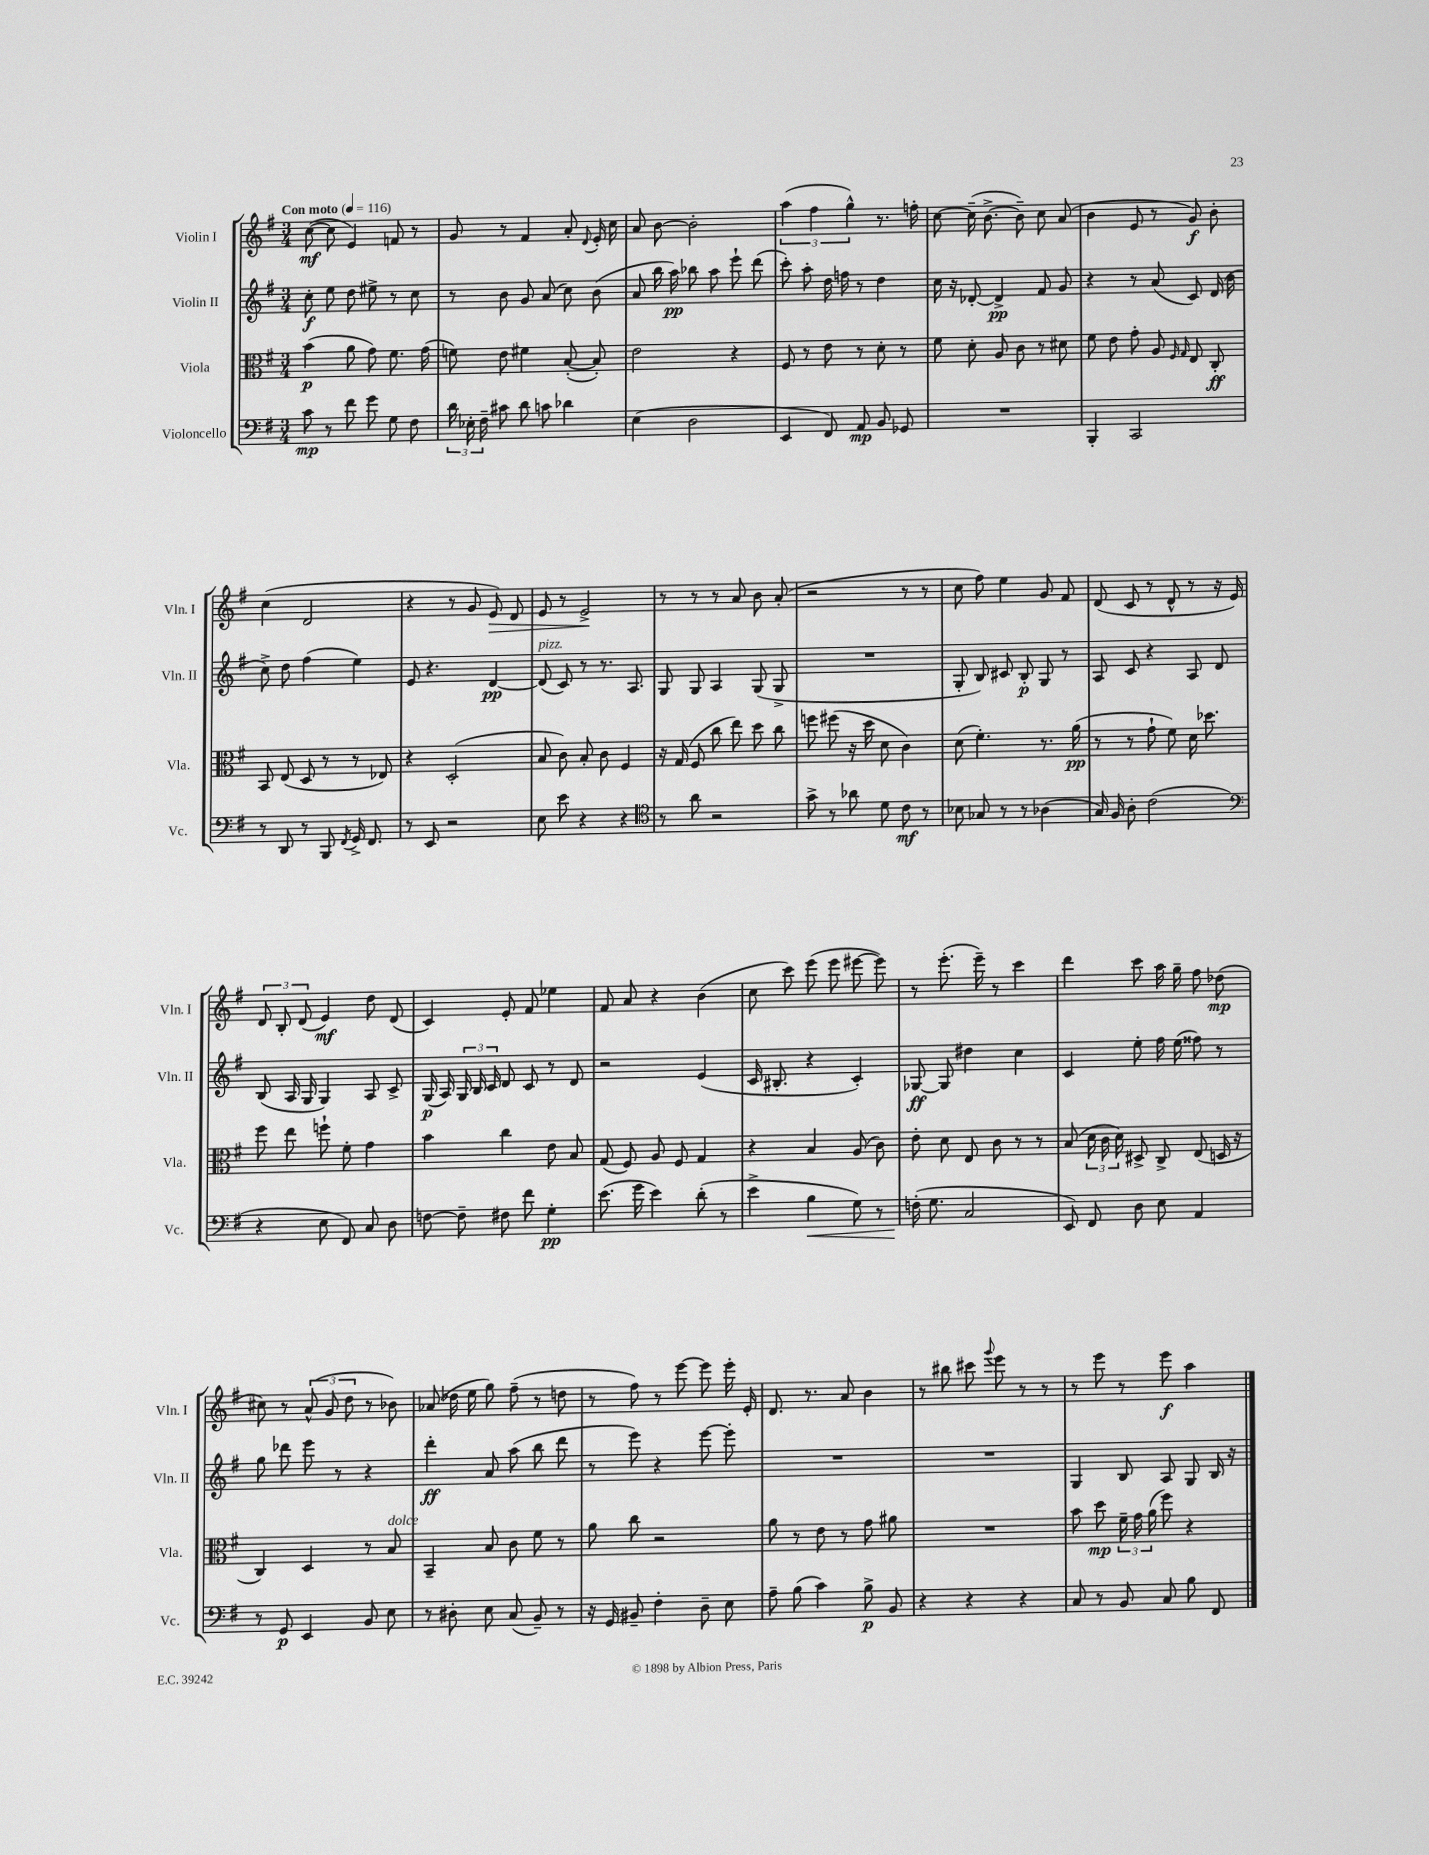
<<
\new StaffGroup <<
\new Staff = "s0" \with { instrumentName = "Violin I" shortInstrumentName = "Vln. I" } {
    \clef treble \key g \major \numericTimeSignature \time 3/4 \tempo "Con moto" 4 = 116
    \autoBeamOff c''8~\mf( c''8 e'4) f'8 r8 |
    g'8 r8 fis'4 a'8-. \appoggiatura { d'8 } e'16-. c''16 |
    a'8 b'8~ b'2-. |
    \tuplet 3/2 { a''4( fis''4 g''4-^) } r8. f''16-. |
    c''8~ c''16--( b'8.~-> b'8--) c''8 a'8( |
    b'4 e'8 r8 g'8\f) b'8-. |
    c''4( d'2 |
    r4 r8 g'8 e'8\>) d'8 |
    e'8 r8 e'2->\! |
    r8 r8 r8 a'8 b'8 a'8-.( |
    r2 r8 r8 |
    c''8 fis''8) e''4 g'8 fis'8 |
    d'8( c'8 r8 d'8-^ r8 r16 e'16) |
    \tuplet 3/2 { d'8 b8-. d'8( } e'4\mf) d''8 d'8( |
    c'4) e'8-. fis'8 ees''4 |
    fis'8 a'8 r4 b'4( |
    c''8 c'''8) e'''8( e'''8 eis'''8~ eis'''8) |
    r8 e'''8.-.( e'''16--) r8 c'''4 |
    d'''4 c'''8 a''16 g''16-- fis''8 des''8\mp( |
    cis''8) r8 \tuplet 3/2 { a'8-^( g'8 d''8 } r8 bes'8) |
    aes'8( des''16 e''16 g''8) fis''8--( r8 d''8 |
    r8 fis''8) r8 e'''8~ e'''8 e'''16-. e'16-. |
    d'8. r8. a'8 b'4 |
    r8 bis''8 cis'''8 \appoggiatura { g'''8 } e'''8 r8 r8 |
    r8 e'''8 r8 e'''8\f a''4 \bar "|." |
}
\new Staff = "s1" \with { instrumentName = "Violin II" shortInstrumentName = "Vln. II" } {
    \clef treble \key g \major \numericTimeSignature \time 3/4
    \autoBeamOff c''8-.\f e''8 d''8 eis''8-> r8 c''8 |
    r8 b'8 g'8 a'8( c''8) b'8( |
    a'8 b''16 a''16\pp) bes''8 a''8 e'''8-! d'''8( |
    c'''8-.) a''8-. d''16 f''16 r8 d''4 |
    c''16 r16 des'8~-. des'4->\pp fis'8 g'8 |
    r4 r8 a'8( c'8) d'16( b'16 |
    c''8->) d''8 fis''4( e''4) |
    e'8 r4. d'4~\pp |
    d'8^\markup { \italic "pizz." }( c'8) r8 r8. a8. |
    g8 g8 a4 g8( g8-> |
    R2. |
    g8-. b8) cis'8 b8-.\p g8 r8 |
    a8 c'8 r4 a8 d'8 |
    b8( a16 g16 g4) a8 c'8-> |
    g16\p( a16) \tuplet 3/2 { g16 b16 c'16 } d'8 c'8 r8 d'8 |
    r2 e'4( |
    c'16 bis8.-. r4 c'4-.) |
    ges8~\ff ges8 dis''4 c''4 |
    c'4 e''8-. fis''16 e''16( fisis''8) r8 |
    g''8 des'''8 e'''8 r8 r4 |
    d'''4-.\ff a'8 a''8( b''8 d'''8 |
    r8 e'''8) r4 e'''8~ e'''8-. |
    R2. |
    R2. |
    g4 b8 a8 g8 b16 r16 \bar "|." |
}
\new Staff = "s2" \with { instrumentName = "Viola" shortInstrumentName = "Vla." } {
    \clef alto \key g \major \numericTimeSignature \time 3/4
    \autoBeamOff b'4\p( a'8 g'8) fis'8. g'16( |
    f'8) e'8 fis'4 b8~-.( b8-.) |
    e'2 r4 |
    fis8 r8 e'8 r8 d'8-. r8 |
    fis'8 d'8-. a8 c'8 r8 dis'8 |
    fis'8 e'8 g'8-. a8 \grace { fis16 g16 } e8 c8-.\ff |
    b,8 e8( d8 r8 r8 ees8) |
    r4 d2-.( |
    b8 c'8) b8-. c'8 fis4 |
    r16 g16( fis8 c''8 e''8) d''8 c''8 |
    f''8 fis''8( r16 d''16 d'8 c'4) |
    d'8( fis'4.-.) r8. a'16\pp( |
    r8 r8 g'8-! fis'8) d'16 des''8. |
    fis''8 e''8 f''8-! fis'8-. g'4 |
    b'4 c''4 e'8 b8 |
    g8( fis8) a8 fis8 g4 |
    r4 b4 a8( c'8) |
    e'8-. d'8 e8 c'8 r8 r8 |
    b8( \tuplet 3/2 { d'16 c'16 d'16) } dis8-> c8-> e8( d16 r16 |
    c4) d4 r8 b8^\markup { \italic "dolce" } |
    b,4-- b8 c'8 fis'8 r8 |
    a'8 c''8 r2 |
    a'8 r8 e'8 r8 g'8 ais'8 |
    R2. |
    b'8 d''8\mp \tuplet 3/2 { fis'16-- g'16 a'16( } fis''8) r4 \bar "|." |
}
\new Staff = "s3" \with { instrumentName = "Violoncello" shortInstrumentName = "Vc." } {
    \clef bass \key g \major \numericTimeSignature \time 3/4
    \autoBeamOff c'8\mp r8 fis'8 g'8 g8 fis8 |
    \tuplet 3/2 { d'16 ees16-. fis16-- } cis'8 d'8 c'8 des'4 |
    e4( d2 |
    e,4 fis,8) a,8\mp b,8 ges,8 |
    R2. |
    b,,4-. c,2 |
    r8 d,8 r8 b,,8 \acciaccatura { fis,8 } g,16-> fis,8. |
    r8 e,8 r2 |
    e8 e'8 r4 r4 |
    \clef tenor r8 a'8 r2 |
    g'8-> r8 aes'8 d'8 c'8\mf r8 |
    bes8 ges8 r8 r8 aes4( |
    g16) fis16 a8-. c'2( |
    \clef bass r4 e8 fis,8) c8 d8 |
    f8~ f8-- fis8 fis'8 g4-.\pp |
    e'8.( g'16 e'4) d'8-.( r8 |
    e'4-> b4\< g8) r8 |
    f16-.\!( g8. c2 |
    e,8) fis,8 d8 e8 a,4 |
    r8 g,8\p e,4 b,8 e8 |
    r8 dis8-. e8 c8( b,8--) r8 |
    r16 g,16 bis,8-- fis4-. d8-- e8 |
    a8-- b8( c'4) b8->\p b,8 |
    r4 r4 r4 |
    c8 r8 b,8 c8 b8 fis,8 \bar "|." |
}
>>
>>
\layout { \context { \Score \remove "Bar_number_engraver" } }
